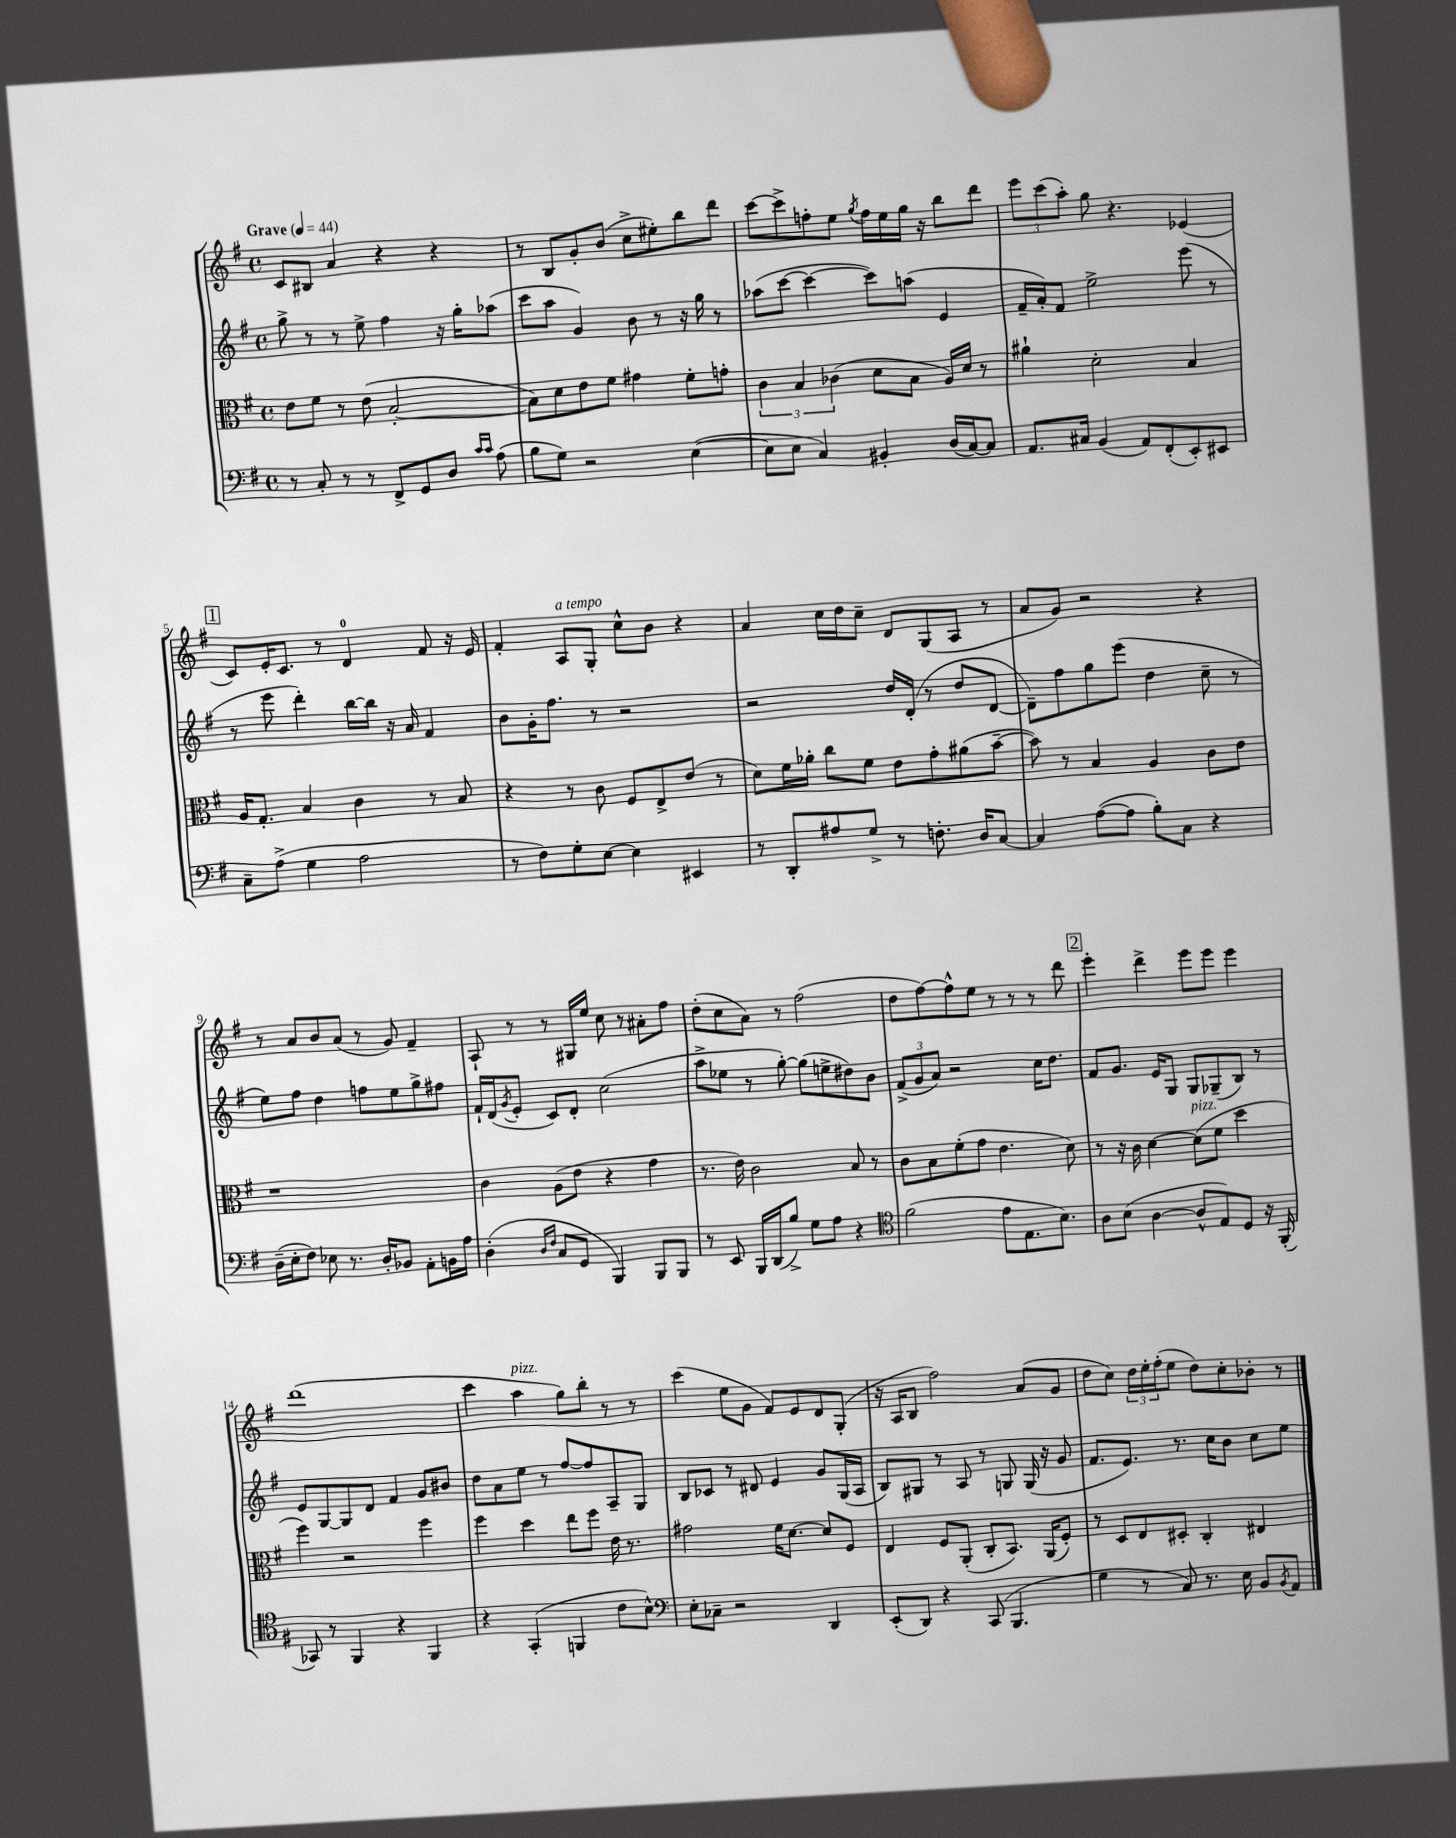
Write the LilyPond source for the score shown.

<<
\new StaffGroup <<
\new Staff = "s0" {
    \clef treble \key g \major \defaultTimeSignature \time 4/4 \tempo "Grave" 4 = 44
    c'8 bis8 a'4 r4 r4 |
    r8 b8 g'8-. b'8( c''8-> eis''8-.) b''8 d'''8 |
    c'''8~ c'''8-> f''8-. e''8 \acciaccatura { g''8 } f''16 e''16 g''16 r16 b''8 d'''8 |
    \tuplet 3/2 { e'''8 c'''8( a''8-.) } g''8 r4. ees'4( |
    \mark \markup { \box "1" } c'8) e'16-. c'8. r8 d'4-0 fis'8 r16 e'16 |
    fis'4-. a8^\markup { \italic "a tempo" } g8-. c''8-^ b'8 r4 |
    a'4 c''16 d''16 c''8-- d'8 g8( a8 r8 |
    a'8 g'8) r2 r4 |
    r8 a'8 b'8 a'8( r8 g'8) fis'4-- |
    a8-! r8 r8 gis16 e''16 c''8 r8 ais'8-. fis''8 |
    d''8-.( c''8 a'8) r8 fis''2( |
    d''8 fis''8~) fis''8-^ e''8 r8 r8 r8 d'''8 |
    \mark \markup { \box "2" } e'''4-. d'''4-> e'''8 e'''8 e'''4 |
    d'''1( |
    c'''4 a''4^\markup { \italic "pizz." } g''8) b''8-. r8 r8 |
    c'''4( e''8 g'8 fis'8) e'8 d'8 g8-.( |
    r16 a16 b8 fis''2) a'8( g'8 |
    d''8 c''8) \tuplet 3/2 { d''16 e''16-. fis''16-.( } e''8 d''8) c''8-. bes'8-. r8 \bar "|." |
}
\new Staff = "s1" {
    \clef treble \key g \major \defaultTimeSignature \time 4/4
    g''8-> r8 r8 e''8-> fis''4 r16 g''16-. aes''8( |
    c'''8 a''8 g'4) b'8 r8 r16 g''16 r8 |
    aes''8( c'''8~ c'''4~ c'''8) a''8( e'4 |
    fis'16-- a'16-.) fis'8 e''2-> e'''8( r8 |
    \mark \markup { \box "1" } r8 e'''8 d'''4-.) b''16~ b''16 r16 a'16 fis'4 |
    b'8 g'16-. fis''8. r8 r2 |
    r2 d''16 d'16-.( r8 d''8 d'8~ |
    d'8--) fis''8 g''8 e'''8( d''4 c''8-- r8 |
    e''8) fis''8 d''4 f''8 e''8 g''8-> fis''8 |
    fis'16-! d'16( \acciaccatura { g'8 } e'8-. c'8) d'8-. c''2( |
    a''8-> ees''8 r8 g''8~-.) g''8( e''8-> dis''8) b'8 |
    \tuplet 3/2 { fis'8->( g'8 a'8) } r2 c''16 d''8. |
    \mark \markup { \box "2" } fis'8 g'8. e'16 g8 g8 ges8--( b8) r8 |
    e'8 g8~ g8 d'8 fis'4 g'8 bis'8 |
    d''8 a'8 e''8 r8 fis''8~ fis''8 a8-- g8 |
    b8 ces'8 r8 dis'8 e'4 g'8 g16( a16 |
    b8) gis8 r8 a8 r8 g8 g16( r16 g'8 |
    fis'8. e'8.) r8. c''16 b'8 c''8 e''8 \bar "|." |
}
\new Staff = "s2" {
    \clef alto \key g \major \defaultTimeSignature \time 4/4
    e'8 fis'8 r8 e'8( b2~-. |
    b8) d'8 e'8 fis'8 gis'4 fis'8-. g'8-. |
    \tuplet 3/2 { c'4 b4 ces'4( } d'8 b8 a16) d'16 r8 |
    ais'4-! d'2-. b4 |
    \mark \markup { \box "1" } a16 g8.-. b4 c'4 r8 b8 |
    r4 r8 c'8 fis8 e8-> e'8( r8 |
    d'8) fis'16 aes'16-. c''8 fis'8 e'8 g'8-. ais'8( b'8~-- |
    b'8) r8 b4 a4 c'8 e'8 |
    r1 |
    c'4 a8( e'8 r4 g'4 |
    r8. e'16) c'2 b8 r8 |
    c'8 b8 fis'8-.( g'8 e'4. d'8) |
    \mark \markup { \box "2" } r8 r16 c'16 d'4~ d'8^\markup { \italic "pizz." }( fis'8 d''4 |
    fis''4) r2 fis''4 |
    fis''4 d''4 e''8 fis''8 e'16 r8. |
    gis'2 fis'16 d'8.~ d'8 fis8 |
    e4 fis8 a,8-.( c8-. b,8.) a,16( fis8-.) |
    r8 d8 e8 dis8-. c4-. eis4 \bar "|." |
}
\new Staff = "s3" {
    \clef bass \key g \major \defaultTimeSignature \time 4/4
    r8 c8-. r8 r8 fis,8-> g,8 d8 \grace { c'16 c'16 } a8( |
    b8 g8) r2 e4~( |
    e8 e8 c4) bis,4-. d16( c16~) c8 |
    a,8. cis16 b,4( a,8) fis,8-.( e,8-.) eis,8 |
    \mark \markup { \box "1" } c8-- a8->( g4 a2 |
    r8 fis8) g8-. e8~ e4 eis,4 |
    r8 d,8-. ais8 g8-> r8 f8.-. d16 c8~ |
    c4 a8~( a8 b8-.) c8 r4 |
    d16--( e16-. fis8) ees8 r8. d16-. bes,8 a,8-. b,16 a16 |
    d4-.( \grace { d16 fis16 } c8 g,8 b,,4) b,,8 b,,8 |
    r8 e,8 b,,16 d,16( b8->) g8 a8 r4 |
    \clef tenor fis'2( e'8 e8. b8.) |
    \mark \markup { \box "2" } a8 b8( a4~ a8-^ e8) d8 r16 fis,16-.( |
    ges,8) r8 fis,4 r4 fis,4 |
    r4 g,4-.( f,4 c'8 b8-^) |
    \clef bass e8-. ces8-- r2 d,4 |
    e,8-.( d,8) r4 c,8( b,,4. |
    g4 r8 c8) r8. e16 b,8 \acciaccatura { b,8 } a,8 \bar "|." |
}
>>
>>
